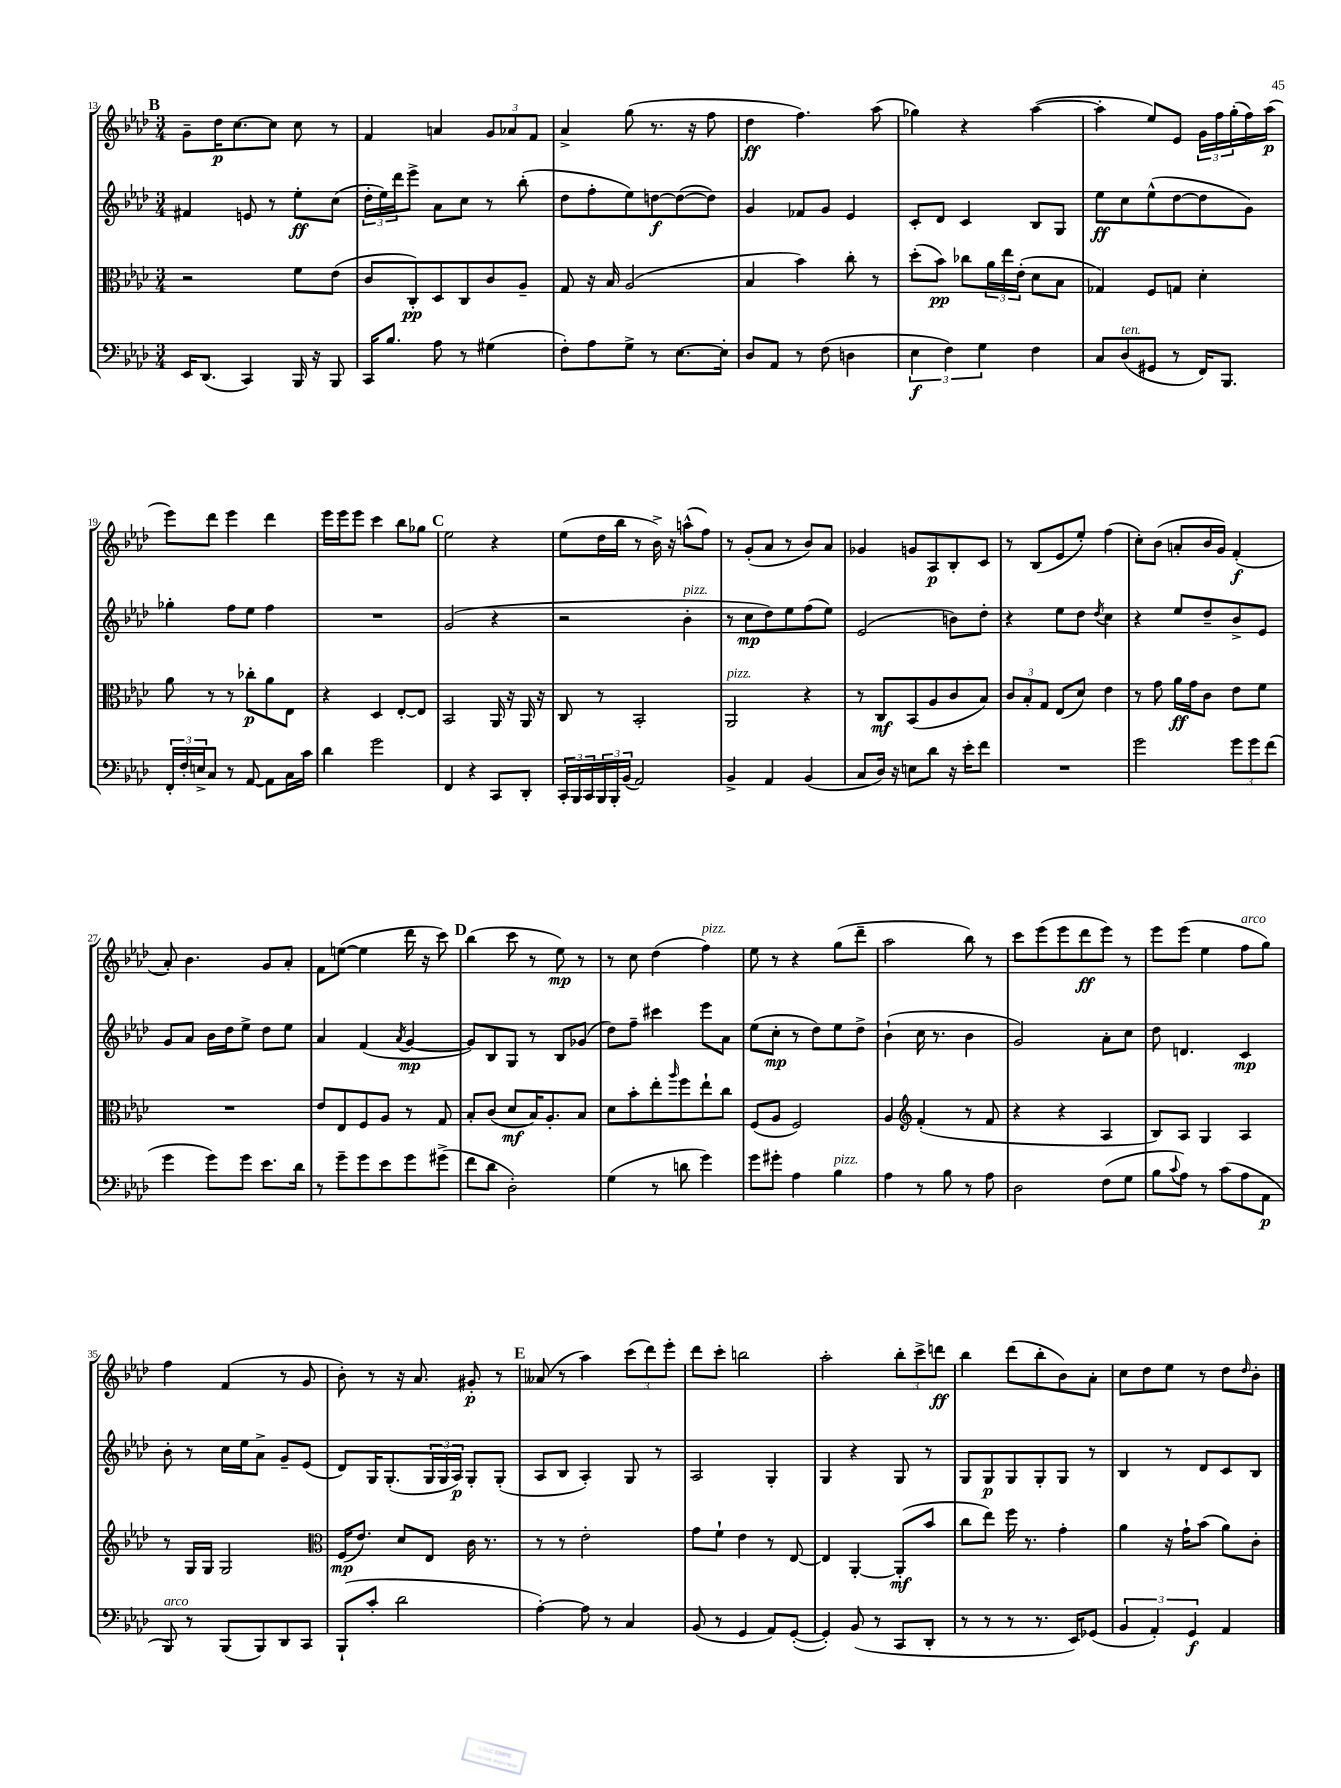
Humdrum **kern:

**kern	**kern	**kern	**kern
*staff4	*staff3	*staff2	*staff1
*clefF4	*clefC3	*clefG2	*clefG2
*k[b-e-a-d-]	*k[b-e-a-d-]	*k[b-e-a-d-]	*k[b-e-a-d-]
*M3/4	*M3/4	*M3/4	*M3/4
16EE-	2r	4f#	8g~
(8.DD-	.	.	.
.	.	.	16dd-
.	.	.	[8.cc
4CC)	.	8e	.
.	.	8r	8cc]
16BBB-	8f	8ee-'	8cc
16r	.	.	.
8BBB-	(8e-	(8cc	8r
=	=	=	=
16CC	8c	24dd-'	4f
.	.	24ee-)	.
8.B-	.	.	.
.	.	24ddd-	.
.	8C')	8eee-^	.
8A-	8D-	8a-	4a
8r	8C	8cc	.
(4G#	8c	8r	12g
.	.	.	12a-
.	8A-~	(8bb-'	.
.	.	.	12f
=	=	=	=
8F')	8G	8dd-	4a-^
8A-	16r	8ff'	.
.	16B-	.	.
8G^	(2A-	8ee-)	(8gg
8r	.	[8dd	8.r
[8.E-	.	(8dd_	.
.	.	.	16r
.	.	8dd])	8ff
16E-']	.	.	.
=	=	=	=
8D-	4B-	4g	4dd-
8AA-	.	.	.
8r	4b-)	8f-	4.ff)
(8F	.	8g	.
4D	8cc'	4e-	.
.	8r	.	(8aa-
=	=	=	=
6E-	(8dd-'	8c'	4gg-)
.	8b-)	8d-	.
6F)	.	.	.
.	8cc-	4c	4r
6G	.	.	.
.	24a-	.	.
.	24ee-	.	.
.	(24e-'	.	.
4F	8d-	8B-	([4aa-
.	8B-	8G	.
=	=	=	=
8C	4G-)	8ee-	4aa-']
(8D-	.	8cc	.
8GG#	8F	(8ee-^^	8ee-)
8r	8G	[8dd-	8e-
16FF)	4d-'	8dd-]	24g
.	.	.	24ff
8.BBB-	.	.	.
.	.	.	(24gg'
.	.	8g)	16ff)
.	.	.	(16aa-
=	=	=	=
24FF'	8a-	4gg-'	8eee-)
24F'	.	.	.
24E^	.	.	.
8C	8r	.	8ddd-
8r	8r	8ff	4eee-
[8AA-	8cc-'	8ee-	.
8AA-]	8a-	4ff	4ddd-
16C	8E-	.	.
16c	.	.	.
=	=	=	=
4d-	4r	2.r	16eee-
.	.	.	16eee-
.	.	.	8eee-
2g	4D-	.	4ccc
.	[8E-'	.	8bb-
.	8E-]	.	8gg-
=	=	=	=
4FF	2BB-	(2g	2ee-
4r	.	.	.
8CC	16AA-	4r	4r
.	16r	.	.
8DD-'	16AA-	.	.
.	16r	.	.
=	=	=	=
24CC'	8C	2r	(8ee-
24BBB-	.	.	.
24CC	.	.	.
24BBB-	8r	.	16dd-
24BBB-'	.	.	.
.	.	.	16bb-
(24BB-	.	.	.
2AA-)	2BB-'	.	8r
.	.	.	16b-^)
.	.	.	16r
.	.	4b-'	(8aa^^
.	.	.	8ff)
=	=	=	=
4BB-^	2AA-	8r	8r
.	.	8cc	(8g'
4AA-	.	8dd-)	8a-
.	.	8ee-	8r
(4BB-	4r	(8ff	8b-)
.	.	8ee-)	8a-
=	=	=	=
8C	8r	(2e-	4g-
16D-)	8C	.	.
16r	.	.	.
8E	(8BB-	.	8g
8d-	8A-	.	8A-
16r	8c	8b)	8B-'
16e-'	.	.	.
8f	8B-)	8dd-'	8c
=	=	=	=
2.r	12c	4r	8r
.	12B-'	.	.
.	.	.	(8B-
.	12G	.	.
.	(8E-	8ee-	8e-
.	8d-)	8dd-	8ee-')
.	.	8qdd-	.
.	4e-	4cc	(4ff
=	=	=	=
2g	8r	4r	8cc')
.	8g	.	(8b-
.	16a-	8ee-	8a'
.	16g	.	.
.	8c	8dd-~	16b-
.	.	.	16g)
12g	8e-	8b-^	(4f'
12g	.	.	.
.	8f	8e-	.
(12f	.	.	.
=	=	=	=
4g	2.r	8g	8a-')
.	.	8a-	4.b-
8g)	.	16b-	.
.	.	16dd-	.
8g	.	8ee-^	.
8.e-	.	8dd-	8g
.	.	8ee-	8a-'
16d-	.	.	.
=	=	=	=
8r	8e-	4a-	8f
8g~	8E-	.	([8ee
8g	8F	(4f	4ee]
8e-	8A-	.	.
.	.	8qa-	.
8g	8r	[4g	16ddd-
.	.	.	16r
(8g#^	8G	.	8ccc)
=	=	=	=
8f	8B-'	8g])	(4bb-
8d-	(8c	8B-	.
2D-')	8d-	8G	8ccc
.	16B-)	8r	8r
.	8.A-'	.	.
.	.	8B-	8ee-)
.	8B-	(8g-	8r
=	=	=	=
(4G	8d-	8dd-)	8r
.	8b-'	8ff~	8cc
8r	8ee-'	4ccc#	(4dd-
.	16qqaa-	.	.
8d	8ff	.	.
4g)	8ee-`	8eee-	4ff)
.	8cc	8a-	.
=	=	=	=
8g	(8F	(8ee-	8ee-
8g#'	8A-	8cc'	8r
4A-	2F)	8r	4r
.	.	8dd-)	.
4B-	.	8ee-	(8gg
.	.	8dd-^	8ddd-~
=	=	=	=
4A-	4A-	(4b-`	2aa-
*	*clefG2	*	*
8r	(4f'	16cc	.
.	.	8.r	.
8B-	.	.	.
8r	8r	4b-	8bb-)
8A-	8f	.	8r
=	=	=	=
2D-	4r	2g)	8ccc
.	.	.	(8eee-
.	4r	.	8eee-
.	.	.	8ddd-
(8F	4A-	8a-'	8eee-)
8G	.	8cc	8r
=	=	=	=
8B-	8B-)	8dd-	8eee-
8qqc	.	.	.
8A-)	8A-	4.d	(8eee-
8r	4G	.	4ee-
(8c	.	.	.
8A-	4A-	4c	8ff
8AA-	.	.	8gg)
=	=	=	=
8BBB-)	8r	8b-'	4ff
8r	16G	8r	.
.	16G	.	.
(8BBB-	2G	16cc	(4f
.	.	16ee-	.
8BBB-)	.	8a-^	.
8DD-	.	8g~	8r
8CC	.	(8e-	8g
=	=	=	=
*	*clefC3	*	*
(8BBB-`	(16F	8d-)	8b-')
.	8.e-)	.	.
8c'	.	16G	8r
.	.	(8.G'	.
2d-	8d-	.	16r
.	.	.	8.a-
.	8E-	24G	.
.	.	24G	.
.	.	24A-)	.
.	16c	8G'	8g#'
.	8.r	.	.
.	.	(8G'	8r
=	=	=	=
[4A-')	8r	8A-	(8a--
.	8r	8B-	8r
8A-]	2e-'	4A-')	4aa-)
8r	.	.	.
4C	.	8G	(12ccc
.	.	.	12ddd-)
.	.	8r	.
.	.	.	12eee-'
=	=	=	=
(8BB-	8g	2A-	8ddd-
8r	8f`	.	8ccc'
4GG	4e-	.	2bb
8AA-)	8r	4G'	.
([8GG'	[8E-	.	.
=	=	=	=
4GG'])	4E-]	4G	2aa-'
(8BB-	[4AA-'	4r	.
8r	.	.	.
8CC	(8AA-']	8G	12bb-'
.	.	.	12ccc^
8DD-'	8b-	8r	.
.	.	.	12ddd
=	=	=	=
8r	8cc	8G	4bb-
8r	8ee-)	8G	.
8r	16ff	8G	(8ddd-
.	8.r	.	.
8.r	.	8G'	8bb-'
.	4g'	8G	8b-)
16EE-)	.	.	.
(8GG-	.	8r	8a-'
=	=	=	=
6BB-	4a-	4B-	8cc
.	.	.	8dd-
6AA-')	.	.	.
.	16r	8r	8ee-
.	16g`	.	.
6GG	.	.	.
.	(8b-	8d-	8r
4AA-	8a-)	8c	8dd-
.	.	.	16qqdd-
.	8c'	8B-	8b-'
==	==	==	==
*-	*-	*-	*-
